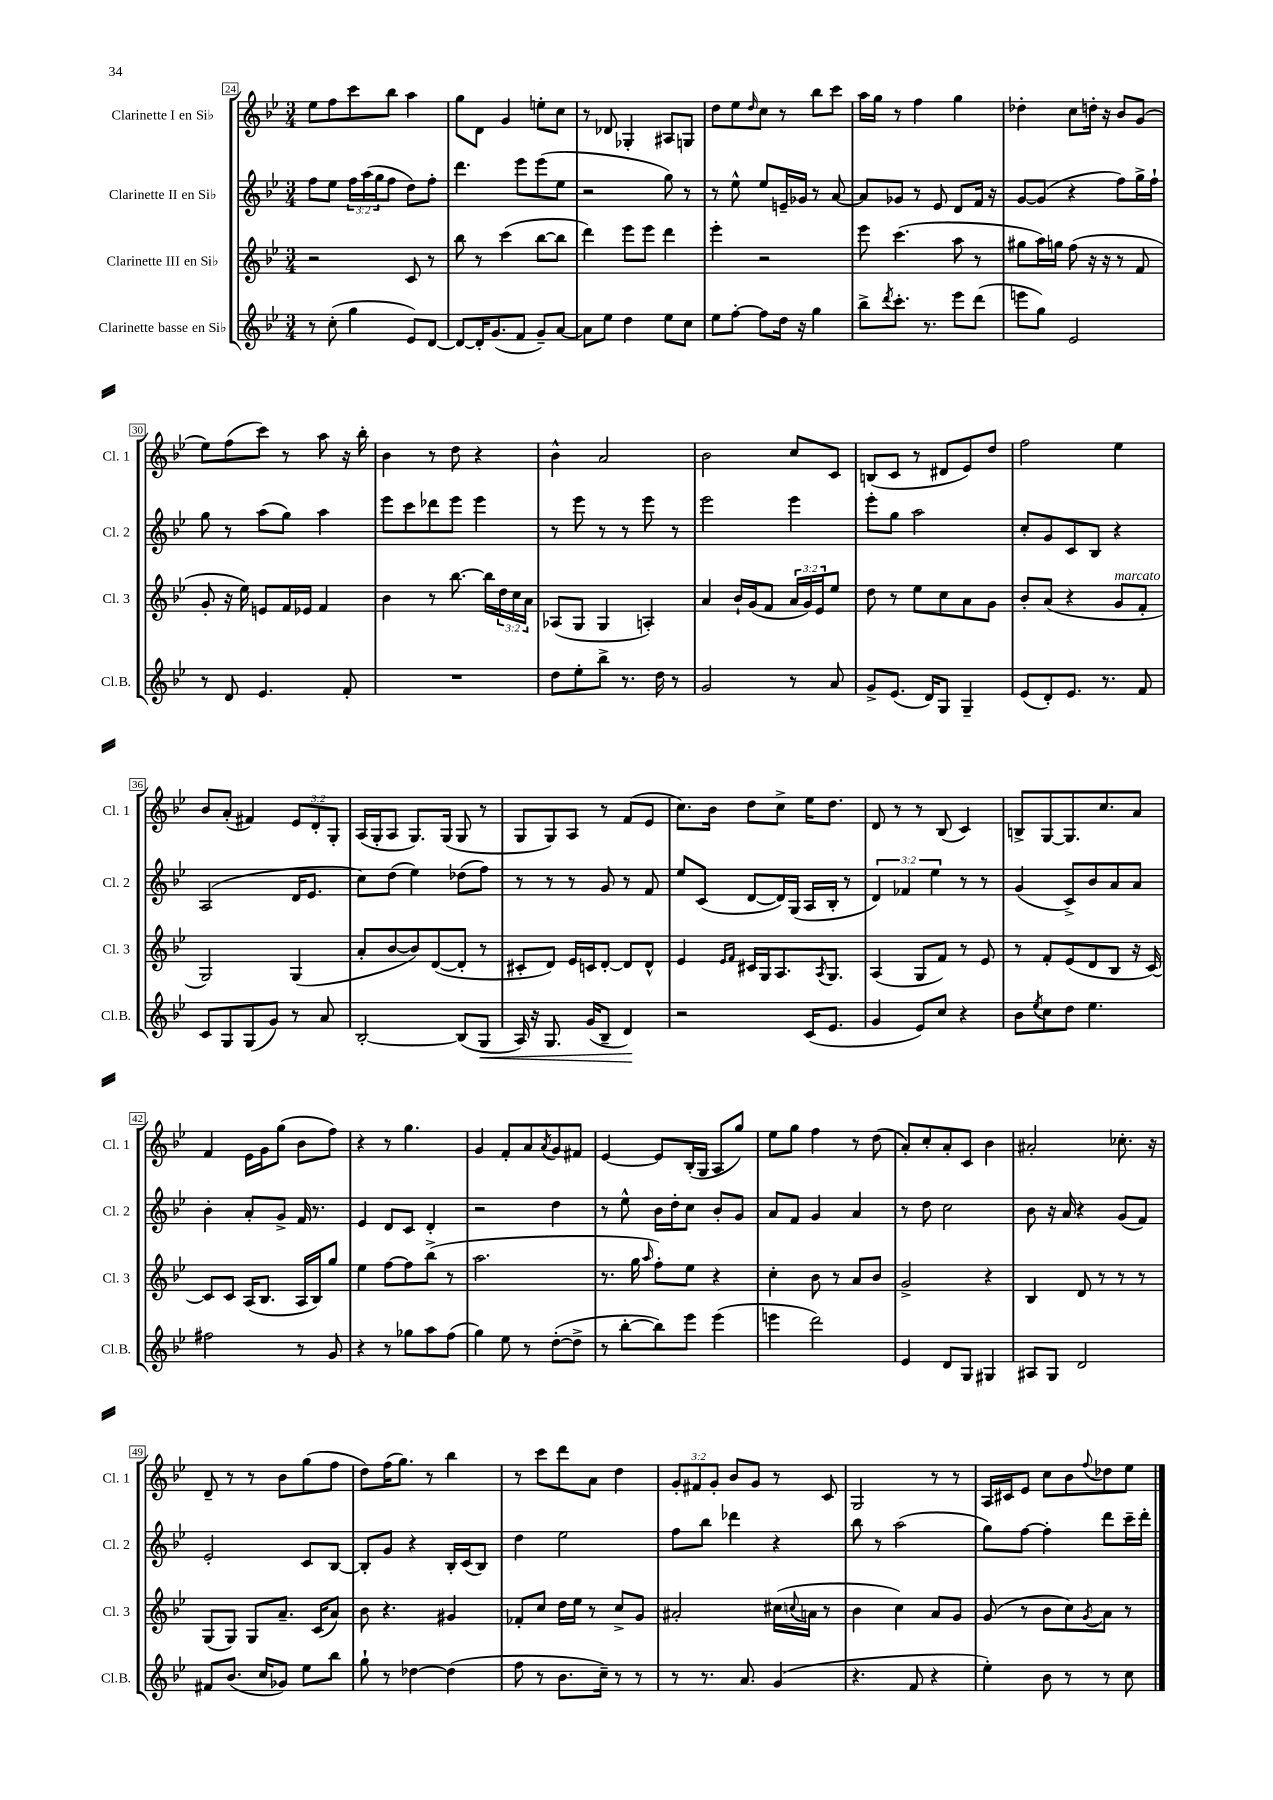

**kern	**kern	**kern	**kern
*staff4	*staff3	*staff2	*staff1
*clefG2	*clefG2	*clefG2	*clefG2
*k[b-e-]	*k[b-e-]	*k[b-e-]	*k[b-e-]
*M3/4	*M3/4	*M3/4	*M3/4
8r	2r	8ff	8ee-
(8cc'	.	8ee-	8ff
4gg	.	24ff	8ccc
.	.	(24aa	.
.	.	24gg	.
.	.	8ff	8bb-
8e-)	8c	8dd)	4aa
[8d	8r	8ff'	.
=	=	=	=
8d_	8bb-	4.ddd	8gg
16d']	8r	.	8d
(8.g	.	.	.
.	(4ccc	.	4g
8f	.	8eee-	.
8g~)	[8bb-	(8eee-	8ee'
[8a	8bb-]	8ee-	8cc
=	=	=	=
8a]	4ddd)	2r	8r
8ee-	.	.	8d-
4dd	8eee-	.	4G-'
.	8eee-	.	.
8ee-	4ddd	8gg)	8A#
8cc	.	8r	8G
=	=	=	=
8ee-	4eee-'	8r	8dd
[8ff'	.	8ee-^^	8ee-
.	.	.	16qqdd
8ff]	2r	8ee-	8cc
16dd	.	16e~	8r
16r	.	16g-	.
4gg	.	8r	8bb-
.	.	[8a	8ccc
=	=	=	=
8bb-^	8eee-	8a]	16aa
.	.	.	16gg
8qddd	.	.	.
8.ccc'	(4.ccc	8g-	8r
.	.	8r	4ff
8.r	.	.	.
.	.	8e-	.
8eee-	8aa	8d	4gg
(8ddd	8r	16f	.
.	.	16r	.
=	=	=	=
8eee	8gg#	[8g	4dd-'
8gg)	16aa)	(8g]	.
.	16gg	.	.
2e-	(8ff	4r	8cc
.	16r	.	16dd'
.	16r	.	16r
.	8r	8ff)	8b-
.	8f	16gg^	(8g
.	.	16ff`	.
=	=	=	=
8r	8g'	8gg	8ee-)
8d	16r	8r	(8ff
.	16ee-)	.	.
4.e-	8e	(8aa	8ccc)
.	16f	8gg)	8r
.	16e-	.	.
.	4f	4aa	8aa
8f'	.	.	16r
.	.	.	16bb-'
=	=	=	=
2.r	4b-	8eee-	4b-
.	.	8ccc	.
.	8r	8ddd-	8r
.	[8.bb-	8eee-	8dd
.	.	4eee-	4r
.	16bb-]	.	.
.	24dd	.	.
.	24cc	.	.
.	24a	.	.
=	=	=	=
8dd	(8A-	8r	4b-^^
8ee-'	8G	8eee-	.
8bb-^	4G	8r	2a
8.r	.	8r	.
.	4A')	8eee-	.
16dd	.	.	.
8r	.	8r	.
=	=	=	=
2g	4a	2eee-	2b-
.	16b-`	.	.
.	(16g	.	.
.	8f	.	.
8r	24a	4eee-	8cc
.	24g)	.	.
.	24e-	.	.
8a	8ee-	.	8c
=	=	=	=
8g^	8dd	8eee-'	(8B
(8.e-	8r	8gg	8c
.	8ee-	2aa	8r
16d)	.	.	.
8G	8cc	.	8d#
4G~	8a	.	8e-)
.	8g	.	8dd
=	=	=	=
(8e-	8b-'	8cc'	2ff
8d')	(8a	8g	.
8.e-	4r	8c	.
.	.	8B-	.
8.r	.	.	.
.	8g	4r	4ee-
8f	8f'	.	.
=	=	=	=
8c	2G)	(2A	8b-
8G	.	.	(8a'
(8G	.	.	4f#)
8g)	.	.	.
8r	(4G	16d	12e-
.	.	8.e-	.
.	.	.	12d'
8a	.	.	.
.	.	.	12G'
=	=	=	=
[2B-'	8a'	8cc)	(16A
.	.	.	16G'
.	[8b-	(8dd	8A
.	8b-])	4ee-)	8.G)
.	([8d	.	.
.	.	.	(16G
(8B-]	8d']	(8dd-	8G
8G	8r	8ff)	8r
=	=	=	=
16A)	8c#'	8r	8G
16r	.	.	.
8.G	8d)	8r	8G)
.	16e-	8r	8A
(16g	16c	.	.
8B-~	[8d'	8g	8r
4d)	8d]	8r	(8f
.	8d^^	8f	8e-
=	=	=	=
2r	4e-	8ee-	8.cc)
.	.	(8c	.
.	.	.	16b-
.	16qqe-	.	.
.	16qqf	.	.
.	16c#	[8d	8dd
.	16G	.	.
.	8.A	16d])	8cc^
.	.	(16G	.
(16c	.	16A	16ee-
.	8qA	.	.
8.e-	8.G	16B-'	8.dd
.	.	8r	.
=	=	=	=
4g	(4A	6d)	8d
.	.	.	8r
.	.	6f-	.
8e-)	8G	.	8r
.	.	6ee-	.
8cc	8f)	.	(8B-
4r	8r	8r	4c)
.	8e-	8r	.
=	=	=	=
8b-	8r	(4g	8B^
8qee-	.	.	.
8cc	8f'	.	[8G
8dd	(8e-	8c^)	8.G]
4.ee-	8d	8b-	.
.	.	.	8.cc
.	8B-	8a	.
.	16r	8a	8a
.	[16c)	.	.
=	=	=	=
2ff#	8c]	4b-'	4f
.	8c	.	.
.	(16A	8a'	16e-
.	8.B-	.	16g
.	.	8g^	(8gg
8r	16A	16f	8b-
.	16B-)	8.r	.
8g	8gg	.	8ff)
=	=	=	=
4r	4ee-	4e-	4r
8r	[8ff	8d	8r
8gg-	8ff]	8c	4.gg
8aa	(8bb-^	4d'	.
(8ff	8r	.	.
=	=	=	=
4gg)	2.aa	2r	4g
8ee-	.	.	8f'
8r	.	.	8a
.	.	.	8qa
([8dd'	.	4dd	8g
8dd^]	.	.	8f#
=	=	=	=
8r	8.r	8r	[4e-
[8bb-'	.	8ee-^^	.
.	16gg	.	.
.	16qqaa	.	.
8bb-])	8ff')	16b-	8e-]
.	.	16dd'	.
8eee-	8ee-	8cc	(16B-'
.	.	.	16G
(4eee-	4r	8b-'	8A
.	.	8g	8gg)
=	=	=	=
4eee	4cc'	8a	8ee-
.	.	8f	8gg
2ddd)	8b-	4g	4ff
.	8r	.	.
.	8a	4a	8r
.	8b-	.	(8dd
=	=	=	=
4e-	2g^	8r	8a')
.	.	8dd	8cc'
8d	.	2cc	8a'
8G	.	.	8c
4G#	4r	.	4b-
=	=	=	=
8A#	4B-	8b-	2a#'
8G	.	16r	.
.	.	16a	.
2d	8d	4r	.
.	8r	.	.
.	8r	(8g	8.cc-'
.	8r	8f)	.
.	.	.	16r
=	=	=	=
8f#	(8G	2e-'	8d~
(8.b-	8G)	.	8r
.	8G	.	8r
16cc	.	.	.
8g-)	8.a~	.	8b-
8ee-	.	8c	(8gg
.	(16c	.	.
8bb-	8a)	[8B-	8ff
=	=	=	=
8gg`	8b-	8B-']	8dd)
8r	4.r	8g	(16ff
.	.	.	8.gg)
[4dd-	.	4r	.
.	.	.	8r
(4dd-]	4g#	16B-'	4bb-
.	.	(16c	.
.	.	8B-)	.
=	=	=	=
8ff	8f-'	4dd	8r
8r	8cc	.	8ccc
8.b-	16dd	2ee-	8ddd
.	16ee-	.	.
.	8r	.	8a
16cc~)	.	.	.
8r	8cc^	.	4dd
8r	8g	.	.
=	=	=	=
8r	2a#'	8ff	12g'
.	.	.	12f#
8.r	.	8bb-	.
.	.	.	12g'
.	.	4ddd-	8b-
8.a	.	.	.
.	.	.	8g
(4g	(16cc#	4r	8r
.	8qqcc	.	.
.	16a	.	.
.	8r	.	8c
=	=	=	=
4.r	4b-	8bb-	2G
.	.	8r	.
.	4cc)	(2aa	.
8f	.	.	.
4r	8a	.	8r
.	8g	.	8r
=	=	=	=
4ee-')	(8g	8gg)	16A
.	.	.	16c#
.	8r	[8ff	8e-
8b-	8b-	4ff']	8cc
8r	8cc)	.	8b-
.	8qg	.	8qqff
8r	8a	8ddd	8dd-
8cc	8r	16ccc~	8ee-
.	.	16ddd'	.
==	==	==	==
*-	*-	*-	*-
